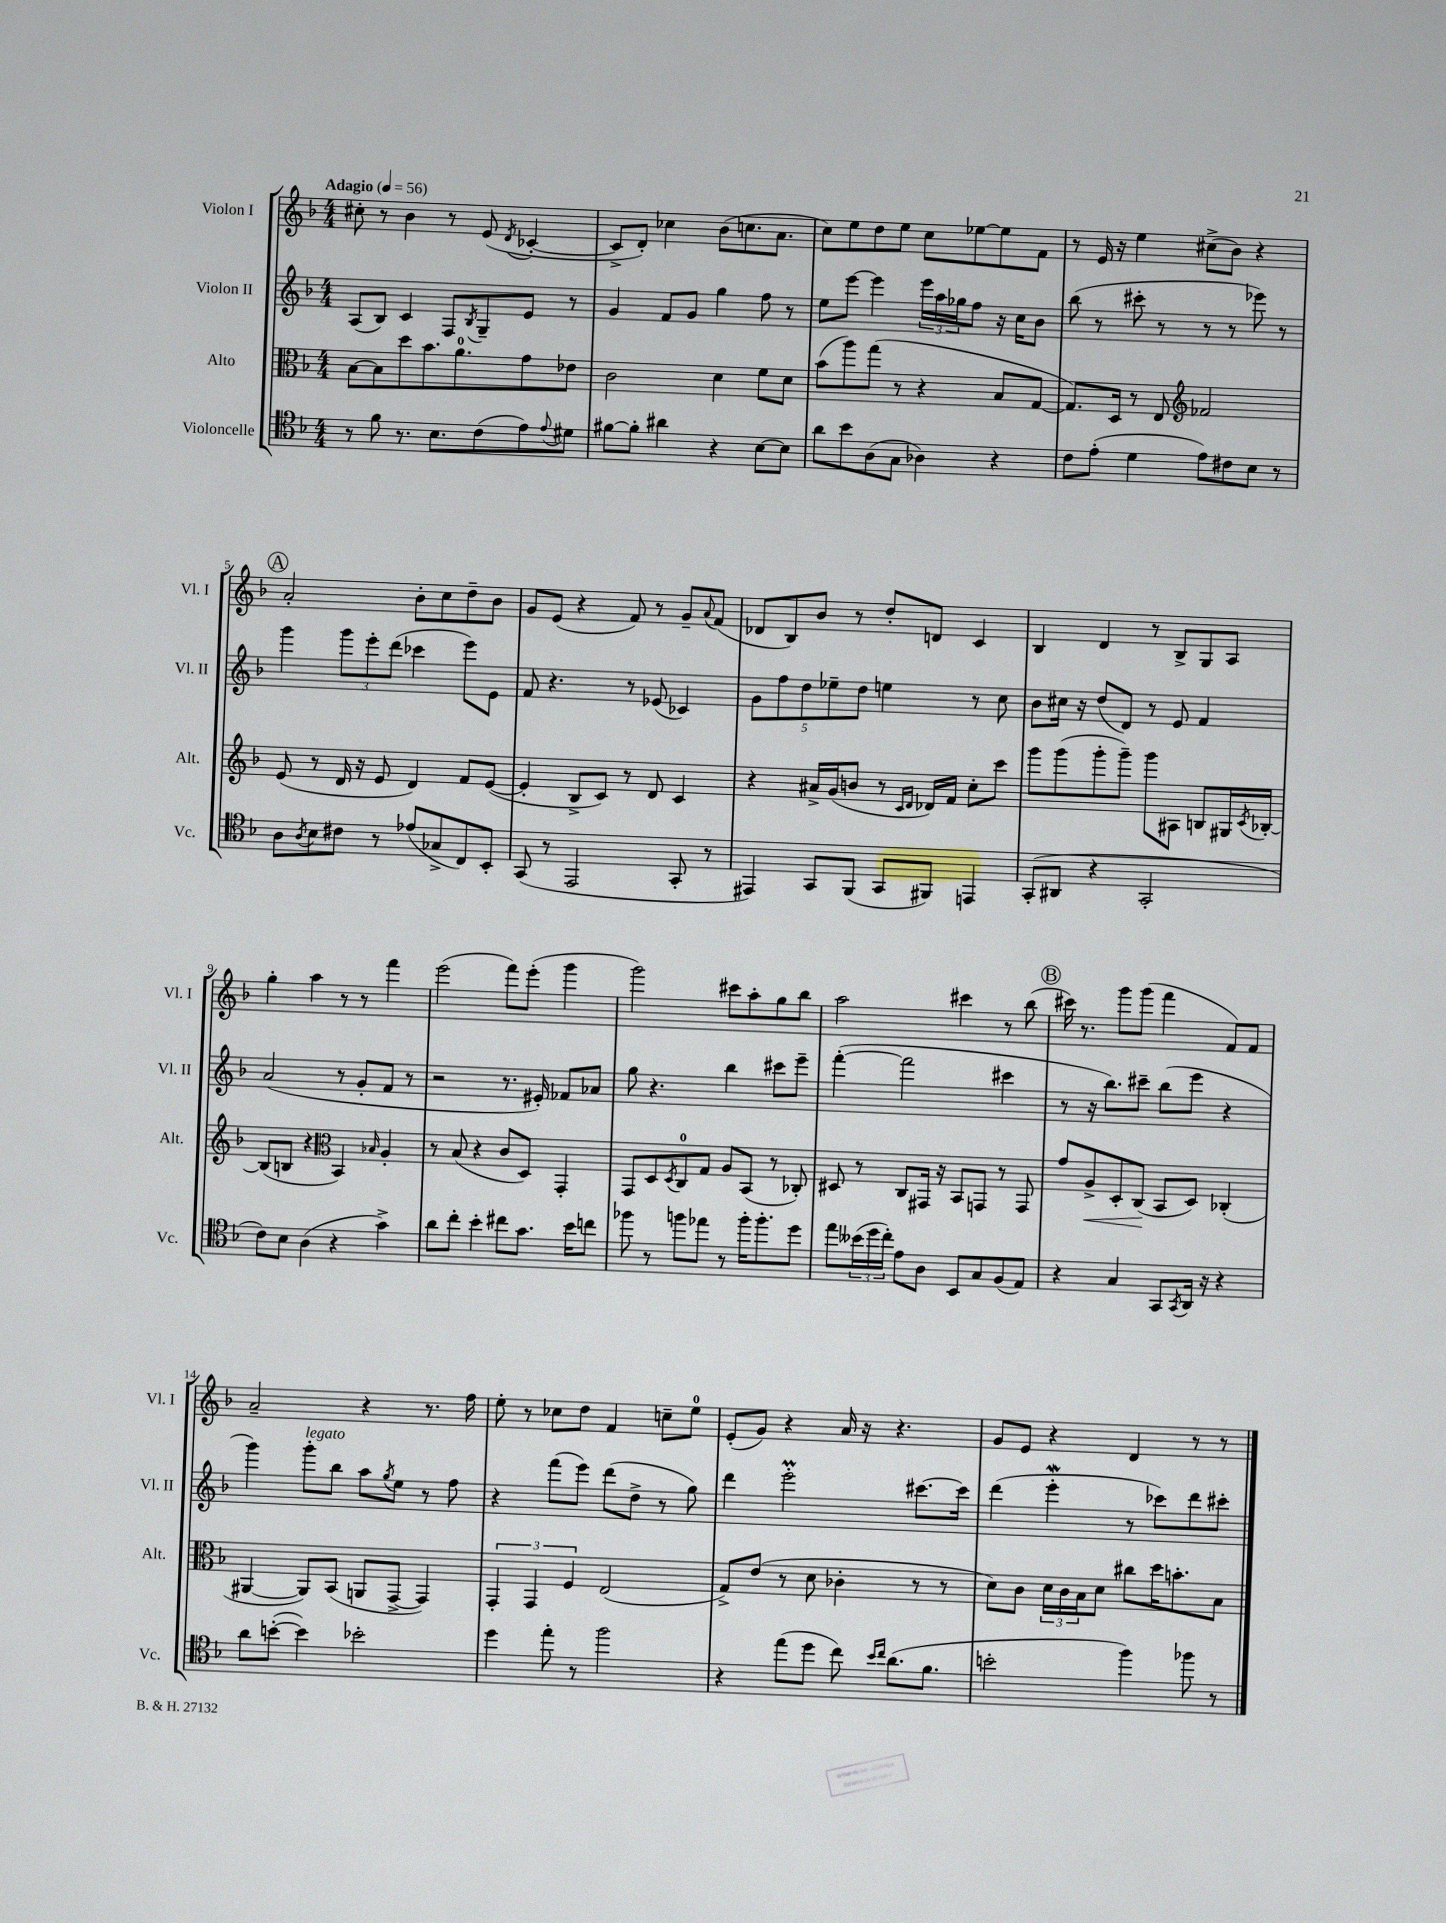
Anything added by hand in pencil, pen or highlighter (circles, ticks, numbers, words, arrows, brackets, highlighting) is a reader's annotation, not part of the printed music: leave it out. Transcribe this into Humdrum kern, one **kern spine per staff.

**kern	**kern	**dynam	**kern	**kern
*part4	*part3	*part3	*part2	*part1
*staff4	*staff3	*staff3	*staff2	*staff1
*I"Violoncelle	*I"Alto	*	*I"Violon II	*I"Violon I
*I'Vc.	*I'Alt.	*	*I'Vl. II	*I'Vl. I
*clefC4	*clefC3	*	*clefG2	*clefG2
*k[b-]	*k[b-]	*	*k[b-]	*k[b-]
*M4/4	*M4/4	*	*M4/4	*M4/4
*MM56	*MM56	*	*MM56	*MM56
=1	=1	=1	=1	=1
!	!	!	!	!LO:TX:a:B:t=Adagio
8r	[8B-\L	.	(8A/L	8cc#X'\
8f\	8B-\]	.	8B-/J)	8r
8.r	8dd\	.	4c/	4b-\
.	8.b-\	.	.	.
8.B-\L	.	.	.	.
.	.	.	8F/L	8r
.	8.a\	.	.	.
.	.	.	8qB-/	.
(8c\	.	.	8G~/	(8e/
.	.	.	.	8qd/
8e\)	8g\	.	8e/J	[4c-X'/
8qqe/	.	.	.	.
8d#X\J	8e-X\J	.	8r	.
=2	=2	=2	=2	=2
[8f#X\L	2c\	.	4g/	8c-^/L]
8f#'\J]	.	.	.	8d'/J)
4a#X\	.	.	8f/L	4cc-X\
.	.	.	8g/J	.
4r	4d\	.	4gg\	(8b-\L
.	.	.	.	8.ccn\
[8B-\L	8f\L	.	8ff\	.
.	.	.	.	8.a\J
8B-\J]	8d\J	.	8r	.
=3	=3	=3	=3	=3
8a\L	(8b-\L	.	8ee\L	8cc\L)
8b-\	8aa\)	.	[8eee\J	8ee\
(8A\	(8gg\J	.	4eee\]	8dd\
8G\J	8r	.	.	8ee\J
4A-X\)	4r	.	24eee\LL	8cc\L
.	.	.	24aa\	.
.	.	.	24gg-X\J	.
.	.	.	8ff\J	[8ee-X\
4r	8B-/L	.	16r	8ee-\]
.	.	.	16cc\KL	.
.	[8G/J	.	8b-\J	8f\J
=4	=4	=4	=4	=4
8c\L	8.G/L])	.	(8bb-\	8r
(8e'\J	.	.	8r	16e/
.	16D/Jk	.	.	16r
4d\	8r	.	8ccc#X'\	4ee\
.	8E/	.	8r	.
*	*clefG2	*	*	*
8e\L)	2f-X/	.	8r	(8cc#X^\L
8c#X\	.	.	8r	8b-\J)
8B-\J	.	.	8eee-X\)	4r
8r	.	.	8r	.
!!LO:LB:g=z
!!LO:REH:place=s1:t=A
=5	=5	=5	=5	=5
8A\L	(8e/	.	4ggg\	2a'/
8qA/	.	.	.	.
8B-\	8r	.	.	.
8c#X\J	16d/	.	12ggg\L	.
.	16r	.	.	.
.	.	.	12eee'\	.
8r	8e/	.	.	.
.	.	.	(12ddd\J	.
(8e-X/L	4d/)	.	4ccc-X\	8b-'\L
8G-X^/	.	.	.	8cc\
8C/)	8f/L	.	8eee\L)	8dd~\
8BB-'/J	([8e/J	.	8e\J	8b-\J
=6	=6	=6	=6	=6
(8GG/	4e'/]	.	8f/	8g/L
8r	.	.	4.r	(8e/J
2EE/	8B-^/L	.	.	4r
.	8c/J)	.	.	.
.	8r	.	8r	8f/)
.	8d/	.	(8e-X/	8r
8GG'/	4c/	.	4c-X/)	8g~/L
.	.	.	.	8qqa/
8r	.	.	.	(8f/J
=7	=7	=7	=7	=7
4EE#X/)	4r	.	10g\L	8d-X/L
.	.	.	10ff\	.
.	.	.	.	8B-/)
.	.	.	10dd\	.
8GG/L	16a#X^/LL	.	.	8b-/J
.	.	.	10ee-X~\	.
.	(16g/J	.	.	.
(8FF/J	8bn/J	.	.	8r
.	.	.	10dd\J	.
8GG/L	8r	.	4een\	8dd'/L
.	16qqc/LL	.	.	.
.	16qqd/JJ	.	.	.
8FF#X/J)	16d-X/LL)	.	.	8dn/J
.	16f/JJ	.	.	.
4EEn/	8cc'\L	.	8r	4c/
.	8ccc\J	.	8cc\	.
=8	=8	=8	=8	=8
(8GG'/L	8ggg\L	.	8b-\L	4B-/
8AA#X/J	(8ggg\	.	16cc#X\Jk	.
.	.	.	16r	.
4r	8ggg'\	.	(8dd/L	4d/
.	8ggg~\J)	.	8d/J)	.
2GG'/	8ggg\L	.	8r	8r
.	8A#X\J	.	8e/	8B-^/L
.	8Bn/L	.	4f/	8G/
.	16G#X/L	.	.	8A/J
.	8qc/	.	.	.
.	[16B-X'/JJ	.	.	.
!!LO:LB:g=z
=9	=9	=9	=9	=9
8c\L)	(8B-/L]	.	(2a/	4gg'\
8B-\J	8Bn/J	.	.	.
(4A\	4r	.	.	4aa\
*	*clefC3	*	*	*
4r	4BB-/)	.	8r	8r
.	.	.	8g'/L	8r
.	16qqB-X/	.	.	.
4g^\)	4A'/	.	8f/J	4fff\
.	.	.	8r	.
=10	=10	=10	=10	=10
8a\L	8r	.	2r	(2eee\
8cc'\J	(8B-/	.	.	.
4b-'\	4r	.	.	.
8cc#X\L	8c/L	.	8.r	8fff\L)
8.g\J	8D/J)	.	.	(8eee'\J
.	.	.	16e#X'/)	.
.	4GG'/	.	8f-X/L	4ggg\
16b-\KL	.	.	.	.
8ccn\J	.	.	8a-X/J	.
=11	=11	=11	=11	=11
8ff-X\	8GG/L	.	8gg\	2ggg\)
8r	8D/	.	4.r	.
.	8qD/	.	.	.
8ffn\L	8C/	.	.	.
8ee-X\J	8G/J	.	.	.
8r	8A/L	.	4bb-\	8ccc#X\L
16ff'\KL	(8BB-/J	.	.	8aa'\
8.ff'\	.	.	.	.
.	8r	.	8ccc#X\L	8gg\
8dd\J	8C-X'/)	.	8eee~\J	8bb-\J
=12	=12	=12	=12	=12
8ee\L	8D#X/	.	([4fff'\	2aa\
(24b--X\L	8r	.	.	.
24dd\	.	.	.	.
24cc'\JJ)	.	.	.	.
8e\L	8C/L	.	2fff\]	.
8A\J	16GG#X/Jk	.	.	.
.	16r	.	.	.
8BB-/L	8BB-/L	.	.	4ccc#X\
8G/	8GGn/J	.	.	.
(8F/	8r	.	4ccc#X\	8r
8E/J)	8GG/	.	.	(8bb-\
!!LO:REH:place=s1:t=B
=13	=13	=13	=13	=13
4r	8g/L	.	8r	16ccc#X\)
.	.	.	.	8.r
!	!	!LO:HP:b	!	!
.	8A^/	<	16r	.
.	.	.	8.bb-\L)	.
4G/	8D'/	.	.	8ggg\L
.	(8C/J	.	8ccc#X~\J	(8ggg\J
8GG/L	8BB-/L	[	(8bb-\L	4fff\
8qGG/	.	.	.	.
16AA/Jk	8D/J)	.	8eee\J	.
16r	.	.	.	.
4r	(4C-X'/	.	4r	8f/L)
.	.	.	.	8f/J
!!LO:LB:g=z
=14	=14	=14	=14	=14
8a\L	[4AA#X/	.	4ggg\)	2a~/
([8bn'\J	.	.	.	.
!	!	!	!LO:TX:a:i:t=legato	!
4b\])	8AA#/L])	.	8ggg'\L	.
.	(8BB-/J	.	8bb-\J	.
2b-X'\	8AAn/L	.	8aa\L	4r
.	.	.	8qgg/	.
.	[8GG^/J	.	8ee\J	.
.	4GG/])	.	8r	8.r
.	.	.	8ff\	.
.	.	.	.	16ff\
=15	=15	=15	=15	=15
4dd\	6GG'/	.	4r	8ee'\
.	.	.	.	8r
.	6GG/	.	.	.
8ee'\	.	.	(8fff\L	8cc-X\L
.	6F/	.	.	.
8r	.	.	8eee\J)	8dd\J
2ff\	(2E/	.	(8ddd\L	4f/
.	.	.	8dd^\J	.
.	.	.	8r	8ccn~\L
.	.	.	8gg\)	8ee\J
=16	=16	=16	=16	=16
4r	8G^/L)	.	4ddd\	(8e'/L
.	(8e/J	.	.	8g/J)
(8ee\L	8r	.	2eeem'\	4r
8dd\J	8d\	.	.	.
8cc\)	4c-X'\	.	.	16a/
.	.	.	.	16r
16qqb-/LL	.	.	.	.
16qqcc/JJ	.	.	.	.
(8.a\L	.	.	.	4.r
.	8r	.	[8.ccc#X\L	.
8.f\J	.	.	.	.
.	8r	.	.	.
.	.	.	16ccc#\Jk]	.
=17	=17	=17	=17	=17
2bn'\	8d\L)	.	(4ddd\	8g/L
.	8c\J	.	.	8e/J
.	24d\LL	.	4eeeW'\	4r
.	24c\	.	.	.
.	24B-\J	.	.	.
.	8d\J	.	.	.
4ff\)	8cc#X\L	.	8r	4d/
.	16dd\K	.	8ccc-X\L)	.
.	8.bn'\	.	.	.
8ff-X\	.	.	8ddd\	8r
8r	8B-\J	.	8ccc#X'\J	8r
==	==	==	==	==
*-	*-	*-	*-	*-
